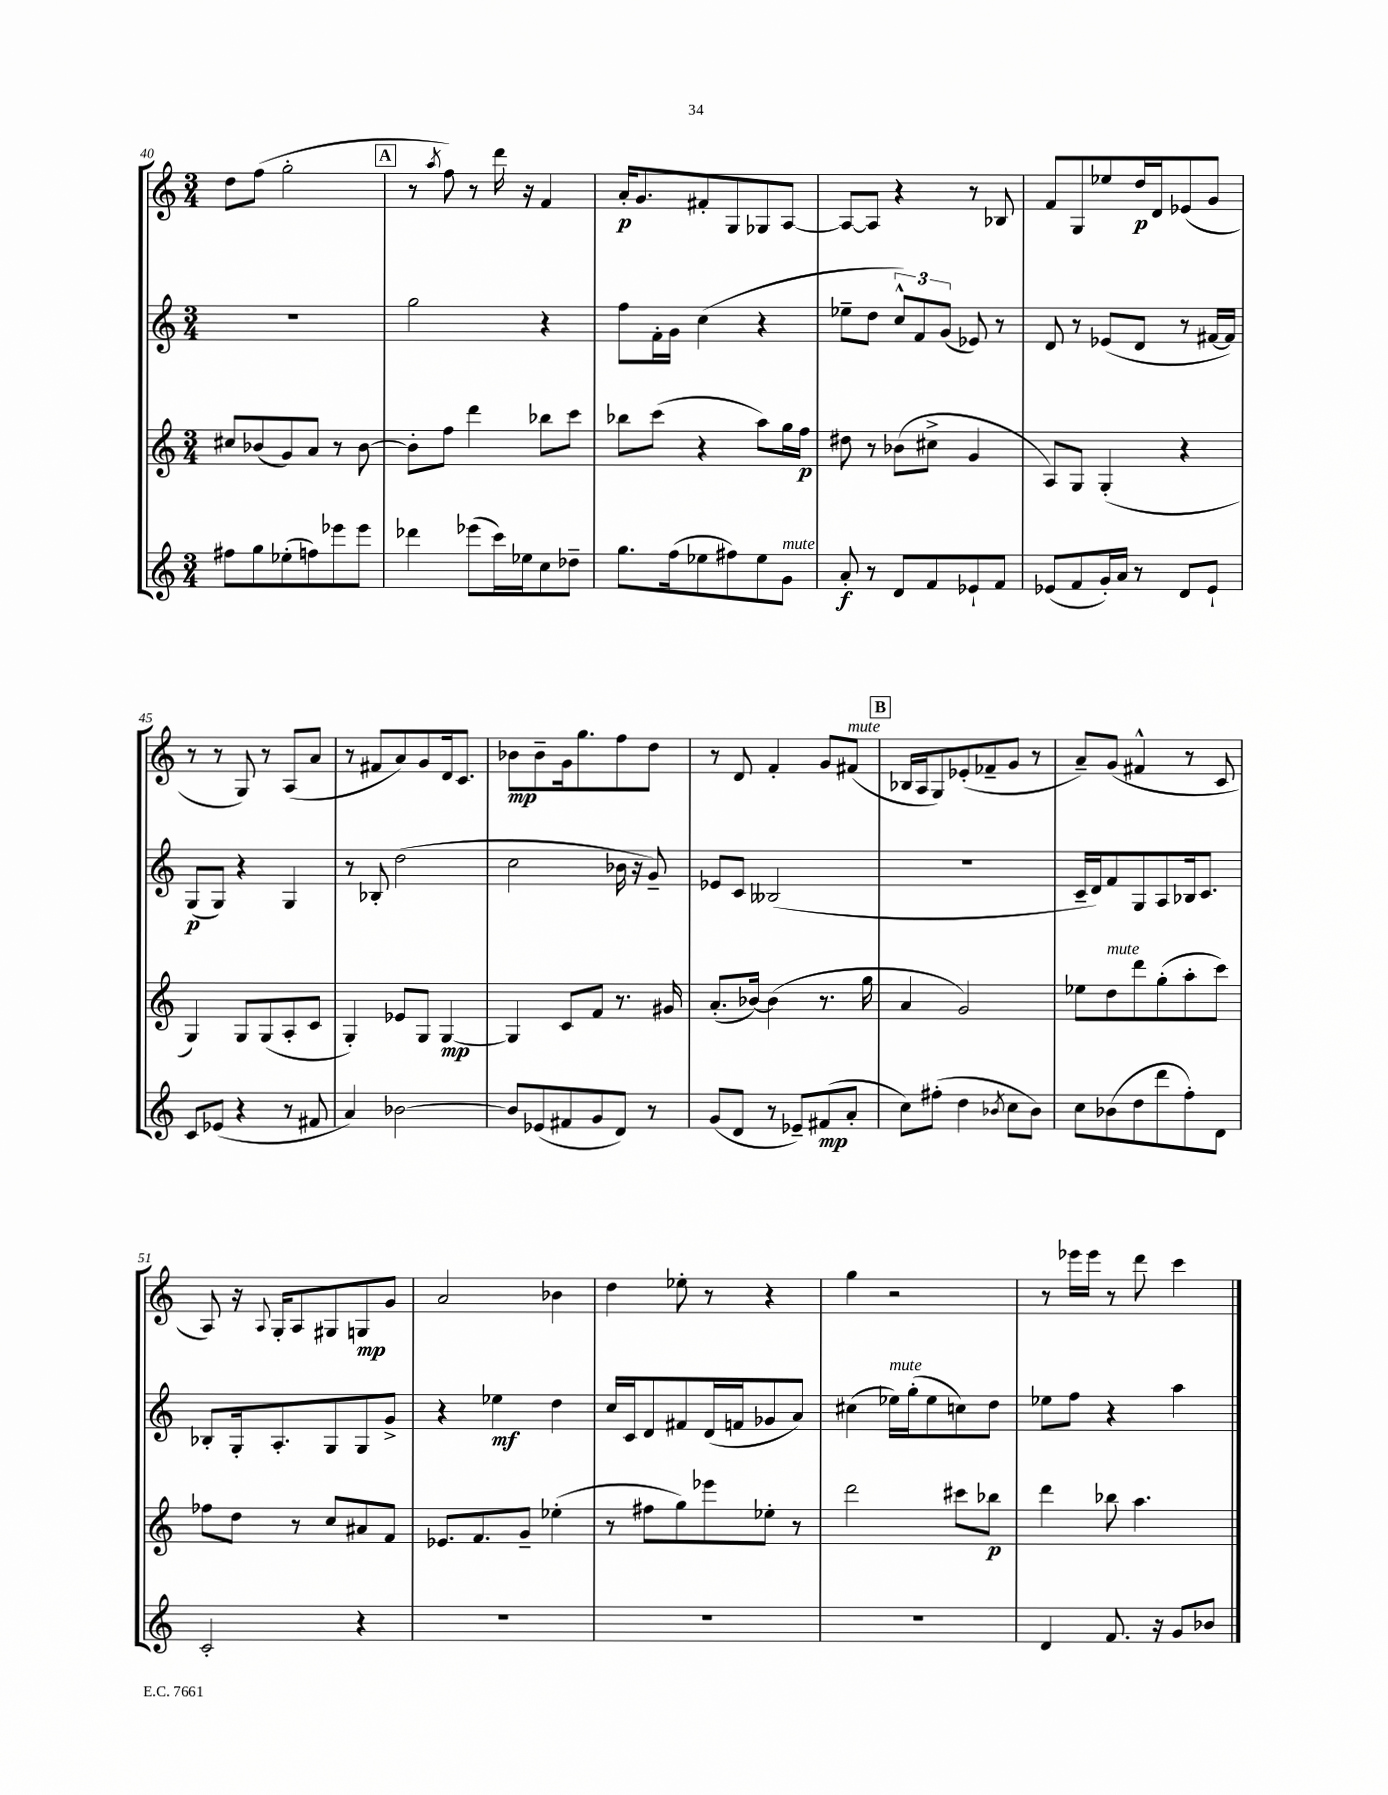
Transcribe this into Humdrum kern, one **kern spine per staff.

**kern	**kern	**kern	**kern
*staff4	*staff3	*staff2	*staff1
*clefG2	*clefG2	*clefG2	*clefG2
*k[]	*k[]	*k[]	*k[]
*M3/4	*M3/4	*M3/4	*M3/4
8ff#	8cc#	2.r	8dd
8gg	(8b-	.	(8ff
(8ee-'	8g)	.	2gg'
8ff)	8a	.	.
8eee-	8r	.	.
8eee-	[8b-	.	.
=	=	=	=
4ddd-	8b-']	2gg	8r
.	.	.	8qaa
.	8ff	.	8ff)
(8eee-	4ddd	.	8r
16ccc)	.	.	16ddd
16ee-	.	.	16r
8cc	8bb-	4r	4f
8dd-~	8ccc	.	.
=	=	=	=
8.gg	8bb-	8ff	16a'
.	.	.	8.g
.	(8ccc	16f'	.
(16ff	.	16g	.
8ee-	4r	(4cc	8f#'
8ff#)	.	.	8G
8ee-	8aa)	4r	8G-
8g	16gg	.	[8A
.	16ff	.	.
=	=	=	=
8a'	8dd#	8ee-~	8A_
8r	8r	8dd	8A]
8d	(8b-	12cc^^)	4r
.	.	12f	.
8f	8cc#^	.	.
.	.	(12g	.
8e-`	4g	8e-)	8r
8f	.	8r	8B-
=	=	=	=
(8e-	8A)	8d	8f
8f	8G	8r	8G
16g')	(4G'	(8e-	8ee-
16a	.	.	.
8r	.	8d	16dd
.	.	.	16d
8d	4r	8r	(8e-
8e-`	.	[16f#	8g
.	.	16f#])	.
=	=	=	=
8c	4G)	(8G	8r
(8e-	.	8G)	8r
4r	8G	4r	8G)
.	(8G	.	8r
8r	8A'	4G	(8A
8f#	8c	.	8a
=	=	=	=
4a)	4G')	8r	8r
.	.	8B-'	8f#
[2b-	8e-	(2dd	8a)
.	8G	.	8g
.	[4G	.	16d
.	.	.	8.c
=	=	=	=
8b-]	4G]	2cc	8b-
(8e-	.	.	8b-~
8f#	8c	.	16g
.	.	.	8.gg
8g	8f	.	.
8d)	8.r	16b-	8ff
.	.	16r	.
8r	.	8g~)	8dd
.	16g#	.	.
=	=	=	=
(8g	(8.a'	8e-	8r
8d	.	8c	8d
.	[16b-)	.	.
8r	(4b-]	(2B--	4f'
8e-~)	.	.	.
(8f#	8.r	.	8g
8a'	.	.	(8f#
.	16gg	.	.
=	=	=	=
8cc)	4a	2.r	16B-
.	.	.	16A
(8ff#'	.	.	8G)
4dd	2g)	.	(8e-'
.	.	.	8f-~
8qb-	.	.	.
8cc	.	.	8g
8b-)	.	.	8r
=	=	=	=
8cc	8ee-	16c~	8a~)
.	.	16d)	.
(8b-	8dd	8f	(8g
8dd	8ddd	8G	4f#^^
8ddd	(8gg'	8A	.
8ff')	8aa'	16B-	8r
.	.	8.c	.
8d	8ccc)	.	8c
=	=	=	=
2c'	8ff-	8B-'	8A)
.	8dd	16G'	16r
.	.	.	8qqA
.	.	8.A'	16G'
.	8r	.	8A
.	8cc	8G	8G#
4r	8a#	8G	8G
.	8f	8g^	8g
=	=	=	=
2.r	8.e-	4r	2a
.	8.f	.	.
.	.	4ee-	.
.	8g~	.	.
.	(4ee-'	4dd	4b-
=	=	=	=
2.r	8r	16cc	4dd
.	.	16c	.
.	8ff#	8d	.
.	8gg)	8f#	8ee-'
.	8eee-	(16d	8r
.	.	16f	.
.	8ee-'	8g-	4r
.	8r	8a)	.
=	=	=	=
2.r	2ddd	(4cc#	4gg
.	.	16ee-)	2r
.	.	(16gg'	.
.	.	8ee-	.
.	8ccc#	8cc)	.
.	8bb-	8dd	.
=	=	=	=
4d	4ddd	8ee-	8r
.	.	8ff	16eee-
.	.	.	16eee-
8.f	8bb-	4r	8r
.	4.aa	.	8ddd
16r	.	.	.
8g	.	4aa	4ccc
8b-	.	.	.
==	==	==	==
*-	*-	*-	*-
